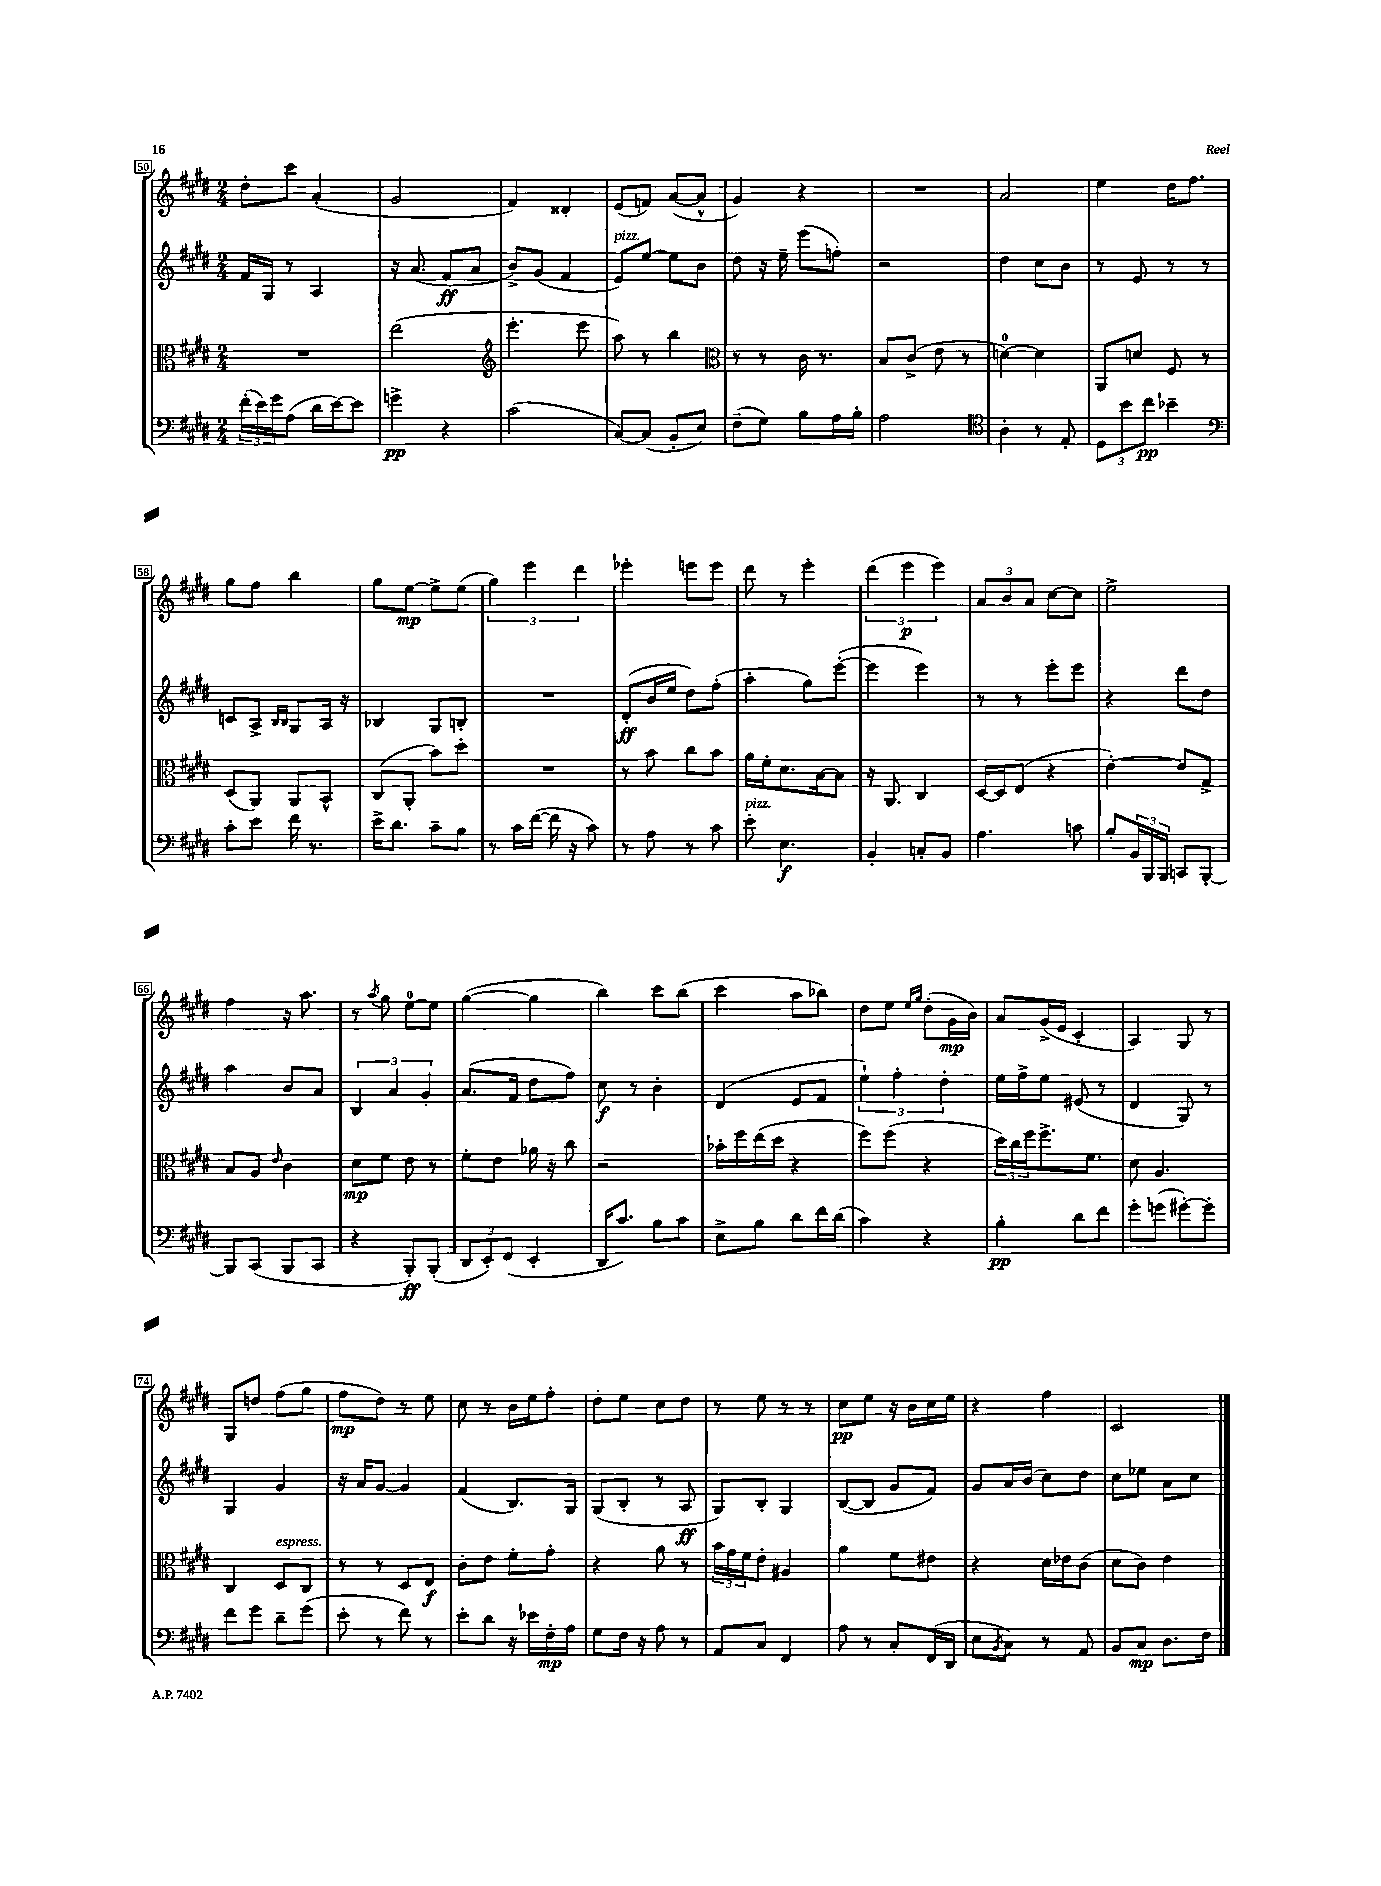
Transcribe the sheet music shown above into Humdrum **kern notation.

**kern	**kern	**kern	**kern
*staff4	*staff3	*staff2	*staff1
*clefF4	*clefC3	*clefG2	*clefG2
*k[f#c#g#d#]	*k[f#c#g#d#]	*k[f#c#g#d#]	*k[f#c#g#d#]
*M2/4	*M2/4	*M2/4	*M2/4
(24f#'\LL	2r	16f#/LL	8dd#'\L
24e\)	.	.	.
.	.	16G#/JJ	.
24g#\J	.	.	.
(8A\J	.	8r	8ccc#\J
16d#\LL	.	4A/	(4a'/
[16e\J)	.	.	.
8e\]J	.	.	.
=	=	=	=
4g^\	(2ee\	16r	2g#/
.	.	(8.a/	.
4r	.	8f#/L	.
.	.	8a/J	.
=	=	=	=
*	*clefG2	*	*
(2c#\	4.eee'\	8b^/L)	4f#/)
.	.	(8g#/J	.
.	.	4f#/	4d##'/
.	8eee\	.	.
=	=	=	=
[8C#/L)	8aa\)	8e/L)	(8e/L
(8C#/]J	8r	[8ee/J	8f/J)
8BB'/L	4bb\	8ee\]L	([8a/L
8E/J)	.	8b\J	8a^^/]J
=	=	=	=
*	*clefC3	*	*
(8F#~\L	8r	8dd#\	4g#/)
8G#\J)	8r	16r	.
.	.	16ee~\	.
8B\L	16c#\	(8eee\L	4r
.	8.r	.	.
16A\L	.	8ff'\J)	.
16B'\JJ	.	.	.
=	=	=	=
2A\	8B/L	2r	2r
.	(8c#^/J	.	.
.	8e\	.	.
.	8r	.	.
=	=	=	=
*clefC4	*	*	*
4A'\	[4d\)	4dd#\	2a/
8r	4d\]	8cc#\L	.
8E'/	.	8b\J	.
=	=	=	=
12D#\L	8AA/L	8r	4ee\
12b\	.	.	.
.	8d/J	8e/	.
12cc#\J	.	.	.
4b-~\	8F#/	8r	16dd#\LK
.	.	.	8.ff#\J
.	8r	8r	.
=	=	=	=
*clefF4	*	*	*
8c#'\L	(8D#/L	8c/L	8gg#\L
8e\J	8AA/J)	8A^/J	8ff#\J
.	.	16qqB/LL	.
.	.	16qqB/JJ	.
16f#\	8AA/L	8G#/L	4bb\
8.r	.	.	.
.	8BB^^/J	16A/Jk	.
.	.	16r	.
=	=	=	=
16e^\LK	(8C#/L	4B-/	8gg#\L
8.d#\J	.	.	.
.	8AA'/J	.	[8ee\J
8c#~\L	8b\L)	8G#/L	8ee^\]L
8B\J	8dd#'\J	8B'/J	(8ee\J
=	=	=	=
8r	2r	2r	6gg#\)
16c#\LL	.	.	.
.	.	.	6eee\
([16f#\JJ	.	.	.
16f#\]	.	.	.
16r	.	.	.
.	.	.	6ddd#\
8c#\)	.	.	.
=	=	=	=
8r	8r	(8d#'/L	4eee-'\
8A\	8b\	16b/L	.
.	.	16ee/JJ	.
8r	8cc#\L	8dd#\L)	8eee\L
8c#\	8b\J	(8ff#'\J	8eee\J
=	=	=	=
8e'\	16a\LL	4aa'\	8ddd#\
.	16f#'\J	.	.
4.E\	8.d#\	.	8r
.	.	8gg#\L)	4eee'\
.	[16B\k	.	.
.	8B\]J	([8eee'\J	.
=	=	=	=
4BB'/	16r	4eee\]	(6ddd#\
.	8.AA/	.	.
.	.	.	6eee\
8C'/L	4C#/	4eee\)	.
.	.	.	6eee\)
8BB/J	.	.	.
=	=	=	=
4.A\	[16D#/LL	8r	12a/L
.	16D#/]J	.	.
.	.	.	12b/
.	(8E/J	8r	.
.	.	.	12a/J
.	4r	8eee'\L	[8cc#\L
8c\	.	8eee\J	8cc#\]J
=	=	=	=
8B'/L	[4e'\)	4r	2ee^\
24BB/L	.	.	.
24BBB/	.	.	.
24BBB/JJ	.	.	.
8CC/L	8e/]L	8ddd#\L	.
[8BBB'/J	8G#^/J	8dd#\J	.
=	=	=	=
8BBB/]L	8B/L	4aa\	4ff#\
(8CC#/J	8A/J	.	.
.	16qqe/	.	.
8BBB/L	4c#\	8b/L	16r
.	.	.	8.aa\
8CC#/J	.	8a/J	.
=	=	=	=
4r	8d#\L	6B/	8r
.	.	.	8qaa/
.	8f#\J	.	8gg#\
.	.	6a/	.
8BBB'/L)	8e\	.	[8ee\L
.	.	6g#'/	.
(8BBB'/J	8r	.	8ee\]J
=	=	=	=
12DD#/L	8f#'\L	(8.a/L	([4gg#\
12EE'/)	.	.	.
.	8e\J	.	.
(12FF#/J	.	.	.
.	.	16f#/Jk	.
4EE'/	16a-\	8dd#\L	4gg#\]
.	16r	.	.
.	8cc#\	8ff#\J)	.
=	=	=	=
16DD#/LK	2r	8cc#\	4bb\)
8.c#/J)	.	.	.
.	.	8r	.
8B\L	.	4b'\	8ccc#\L
8c#\J	.	.	(8bb\J
=	=	=	=
8E^\L	16b-'\LL	(4d#/	4ccc#\
.	16ff#\	.	.
8B\J	(16ee\	.	.
.	16dd#\JJ	.	.
8d#\L	4r	8e/L	8aa\L
16f#\L	.	8f#/J	8bb-\J)
(16d#\JJ	.	.	.
=	=	=	=
4c#\)	8ff#\L)	6ee`\)	8dd#\L
.	(8ff#\J	.	8ee\J
.	.	6ff#'\	.
.	.	.	16qqee/LL
.	.	.	16qqgg#/JJ
4r	4r	.	(8dd#'\L
.	.	6dd#'\	.
.	.	.	16g#\L
.	.	.	16b\JJ)
=	=	=	=
4B'\	24dd#\LL)	16ee\LL	8a/L
.	24cc#\	.	.
.	.	16ff#^\J	.
.	24ff#\J	.	.
.	8.ff#^\	8ee\J	(16g#^/L
.	.	.	16e/JJ
8d#\L	.	(8e#/	4c#'/
.	8.f#\J	.	.
8f#\J	.	8r	.
=	=	=	=
8g#'\L	8d#\	4d#/	4A/)
(8g\J	4.A/	.	.
[8g#'\L)	.	8G#/)	8G#/
8g#'\]J	.	8r	8r
=	=	=	=
8f#\L	4C#/	4G#/	8G#/L
8g#\J	.	.	8dd/J
8d#~\L	8D#/L	4g#/	(8ff#\L
(8g#\J	8C#/J	.	8gg#\J
=	=	=	=
8e'\	8r	16r	8ff#\L
.	.	16a/LK	.
8r	8r	[8g#/J	8dd#\J)
8f#\)	8D#/L	4g#/]	8r
8r	8E/J	.	8ee\
=	=	=	=
8e'\L	8c#'\L	(4f#/	8cc#\
8d#\J	8e\J	.	8r
16r	8f#'\L	8.B/L)	16b\LL
16e-\LL	.	.	16ee\J
16F#'\	8g#'\J	.	8ff#'\J
16A\JJ	.	16G#/Jk	.
=	=	=	=
8G#\L	4r	(8G#/L	8dd#'\L
16F#\Jk	.	8B'/J	8ee\J
16r	.	.	.
8A\	8a\	8r	8cc#\L
8r	8r	8A/	8dd#\J
=	=	=	=
8AA/L	24b\LL	8G#/L)	8r
.	24g#\	.	.
.	24f#\J	.	.
8C#/J	8e'\J	8B'/J	8ee\
4FF#/	4A#/	4G#/	8r
.	.	.	8r
=	=	=	=
8A\	4a\	([8B/L	8cc#\L
8r	.	8B/]J	8ee\J
8C#'/L	8f#\L	8g#/L	16r
.	.	.	16b\LL
(16FF#/L	8e#\J	8f#/J)	16cc#\
16DD#/JJ	.	.	16ee\JJ
=	=	=	=
8E\L	4r	8g#/L	4r
8qBB/	.	.	.
8C#\J)	.	16a/L	.
.	.	(16b/JJ	.
8r	16d#\LL	8cc#\L)	4ff#\
.	16e-\J	.	.
8AA/	(8c#\J	8dd#\J	.
=	=	=	=
8BB/L	8d#\L	8cc#\L	2c#/
8C#/J	8c#\J)	8ee-\J	.
8.D#\L	4e\	8a\L	.
.	.	8cc#\J	.
16F#\Jk	.	.	.
==	==	==	==
*-	*-	*-	*-
